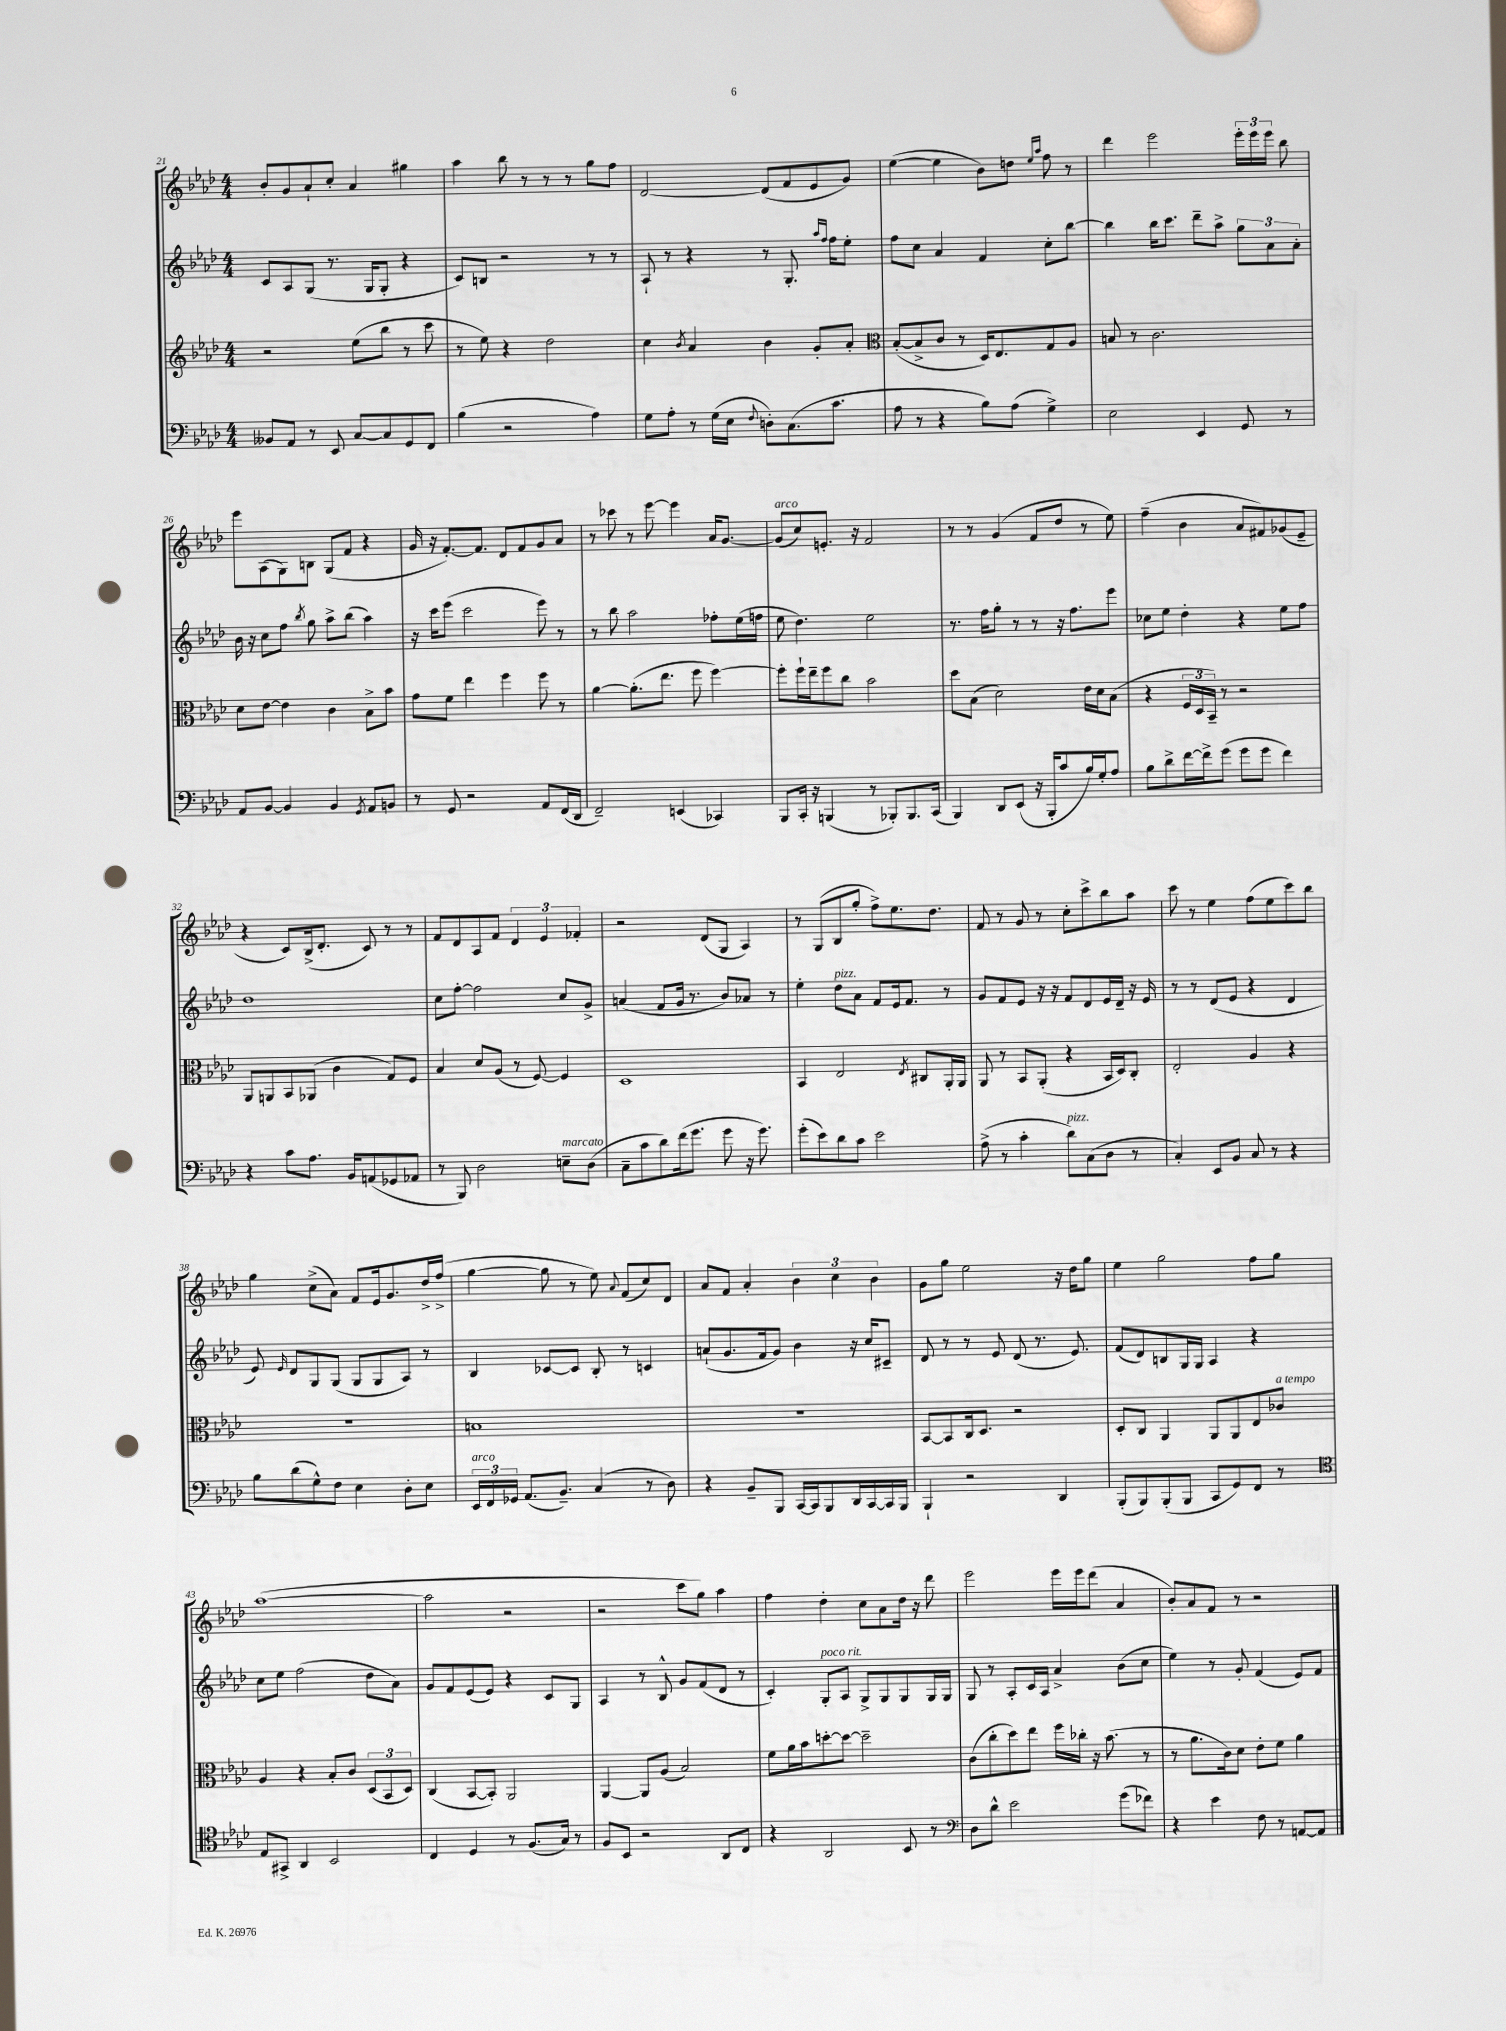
<<
\new StaffGroup <<
\new Staff = "s0" {
    \clef treble \key aes \major \numericTimeSignature \time 4/4
    \autoBeamOff bes'8[-. g'8 aes'8-! c''8]-. aes'4 gis''4 |
    aes''4 bes''8 r8 r8 r8 g''8[ f''8] |
    des'2~ des'8[( f'8 ees'8 g'8]) |
    ees''4~( ees''4 bes'8[) d''8] \grace { ees''16[ aes''16] } f''8 r8 |
    des'''4 ees'''2 \tuplet 3/2 { ees'''16[-. ees'''16 ees'''16] } bes''8 |
    ees'''8[ aes8( g8) b8] g8[( f'8] r4 |
    g'16 r16 f'8.[~-.) f'8.] des'8[ f'8 g'8 aes'8] |
    r8 ces'''8 r8 ees'''8~ ees'''4 aes'16[ g'8.]~ |
    g'8[^\markup { \italic "arco" }( c''8) e'8.]-. r16 f'2 |
    r8 r8 g'4( f'8[ des''8] r8 ees''8) |
    f''4--( bes'4 aes'8[ fis'8) ges'8( ees'8]-- |
    r4 c'8[) bes16->( des'8.]-. c'8) r8 r8 |
    f'8[ des'8 aes8 f'8] \tuplet 3/2 { des'4 ees'4 fes'4-. } |
    r2 des'8[( g8] aes4) |
    r8 g8[( bes8 g''8]-. f''8[->) ees''8. des''8.] |
    f'8 r8 g'8 r8 c''8[-. c'''8-> bes''8 aes''8] |
    c'''8 r8 ees''4 f''8[( ees''8 c'''8) bes''8] |
    g''4 c''8[->( aes'8]) f'8[ ees'16 g'8. des''16-> f''16]->( |
    g''4~ g''8 r8 ees''8) \appoggiatura { aes'8 } f'8[( c''8) des'8] |
    aes'8[ f'8] aes'4-. \tuplet 3/2 { bes'4 c''4 bes'4 } |
    g'8[ g''8] ees''2 r16 des''16[ g''8] |
    ees''4 g''2 f''8[ g''8] |
    aes''1~( |
    aes''2 r2 |
    r2 c'''8[ g''8]) aes''4 |
    f''4 des''4-. c''8[ aes'8 des''16] r16 des'''8 |
    ees'''2 ees'''16[ ees'''16 des'''8]( aes'4 |
    bes'8[-.) aes'8 f'8] r8 r2 \bar "|." |
}
\new Staff = "s1" {
    \clef treble \key aes \major \numericTimeSignature \time 4/4
    \autoBeamOff c'8[ aes8 g8]( r8. g16[ g8]-. r4 |
    c'8[) b8] r2 r8 r8 |
    aes8-! r8 r4 r8 g8.-. \grace { aes''16[ f''16] } f''16[ ees''8]-. |
    f''8[ c''8] aes'4 f'4 c''8[-. bes''8]~ |
    bes''4 bes''16[ c'''8.] des'''8[-- aes''8]-> \tuplet 3/2 { g''8[ aes'8 aes'8]-. } |
    bes'16 r16 c''8[ f''8] \acciaccatura { bes''8 } g''8 aes''8[-> bes''8]( aes''4) |
    r16 c'''16[ ees'''8]( c'''2 ees'''8) r8 |
    r8 bes''8 aes''2 fes''8[-. ees''16( f''16] |
    ees''8 des''4.) ees''2 |
    r8. f''16[ g''8]-. r8 r8 r16 f''8.[ ees'''8] |
    ces''8[ ees''8] des''4-. r4 ees''8[ f''8] |
    des''1 |
    c''8[ f''8]~-. f''2 c''8[ g'8]-> |
    a'4( f'8[ g'16] r8. bes'8[) aes'8] r8 |
    ees''4-. des''8[^\markup { \italic "pizz." } aes'8] f'8[ ees'16 f'8.] r8 |
    g'8[ f'8 ees'8] r16 r16 f'8[ des'8 ees'16 des'16]-- r16 ees'16 |
    r8 r8 des'8[( ees'8] r4 des'4 |
    ees'8) \grace { ees'16 } des'8[ g8 g8]( g8[ g8 aes8]) r8 |
    bes4 ces'8[~ ces'8] bes8-. r8 c'4 |
    a'8[-!( g'8. f'16 g'8]) bes'4 r16 c''16[ cis'8]-- |
    des'8 r8 r8 ees'8 des'8( r8. ees'8.) |
    f'8[( des'8) b8 g16 g16] aes4 r4 |
    c''8[ ees''8] f''2( des''8[ aes'8]) |
    g'8[ f'8 ees'8( ees'8]) r4 c'8[ g8] |
    aes4 r8 bes8-^ g'8[ f'8( des'8] r8 |
    c'4-.) g8[-.^\markup { \italic "poco rit." } aes8] g8[-> g8 g8 g16 g16] |
    g8 r8 aes8[-. c'16 aes16] aes'4-> bes'8[( c''8] |
    ees''4) r8 g'8-. f'4( ees'8[) f'8] \bar "|." |
}
\new Staff = "s2" {
    \clef treble \key aes \major \numericTimeSignature \time 4/4
    \autoBeamOff r2 ees''8[( bes''8] r8 c'''8 |
    r8 ees''8) r4 des''2 |
    c''4 \acciaccatura { bes'8 } aes'4 bes'4 g'8[-. aes'8]-. |
    \clef alto bes8[~-.( bes8-> c'8] r8 des16[) ees8. g8 aes8] |
    b8 r8 c'2. |
    des'8[ ees'8]~ ees'4 c'4 bes8[-> bes'8] |
    g'8[ f'8] ees''4 f''4 f''8 r8 |
    aes'4~ aes'8.[-.( ees''8.] f''8 f''4~) |
    f''8[-. f''16-! ees''16-- f''8 c''8] bes'2 |
    des''8[ bes8]( des'2) ees'16[ des'16 bes8]( |
    r4 \tuplet 3/2 { f16[ des16 bes,16]--) } r8 r2 |
    aes,8[ a,8 bes,8 aes,8]( c'4 g8[) f8] |
    bes4 des'8[ aes8]( r8 f8~) f4 |
    des1 |
    bes,4 ees2 \acciaccatura { ees8 } cis8[ aes,16-. aes,16] |
    aes,8 r8 bes,8[ aes,8]-.( r4 bes,16[ des16) c8]-. |
    ees2-. aes4 r4 |
    r1 |
    b1 |
    R1 |
    bes,8[~ bes,8 c16 des8.] r2 |
    des8[-. c8] aes,4 aes,8[ aes,8 ees8 ces'8]^\markup { \italic "a tempo" } |
    aes4 r4 bes8[-. c'8] \tuplet 3/2 { des8[( bes,8 des8]) } |
    c4( bes,8[~ bes,8]-.) aes,2 |
    aes,4~ aes,8[ aes8]( bes2) |
    f'8[ aes'16 bes'16 d''8~-. d''8]~ d''2-- |
    c'8[( c''8-. des''8) ees''8] f''16[ ces''16]-. r16 bes'8.( r8 |
    r8 aes'8.[ c'16) des'8] ees'8[-. f'8] aes'4 \bar "|." |
}
\new Staff = "s3" {
    \clef bass \key aes \major \numericTimeSignature \time 4/4
    \autoBeamOff beses,8[ aes,8] r8 ees,8 c8[~ c8 g,8 f,8] |
    bes4( r2 aes4) |
    g8[ aes8]-. r8 g16[( ees16] \appoggiatura { f8 } d8[-.) c8.( c'8.] |
    aes8 r8 r4 bes8[) aes8]( g4->) |
    ees2 ees,4 g,8 r8 |
    aes,8[ bes,8]~ bes,4 bes,4 \acciaccatura { g,8 } aes,8[ b,8] |
    r8 g,8 r2 aes,8[ f,16( des,16] |
    f,2--) e,4( ces,4) |
    bes,,8[ c,16]-. r16 b,,4( r8 bes,,8[-.) bes,,8. c,16]( |
    bes,,4) des,8[ ees,8]( r16 bes,,16[-. c'8 bes16) g16-. aes8] |
    bes8[ des'8-> f'16~ f'16-> g'8]( g'8[ g'8] f'4) |
    r4 c'8[ aes8.] bes,16[ a,8( ges,8 aes,8] |
    r8 bes,,8) des2 e8[--^\markup { \italic "marcato" } des8]( |
    c8[-- c'8 des'8) f'16( g'8.] g'8 r16 g'8.) |
    g'8[-.( ees'8) des'8 c'8] ees'2 |
    aes8->( r8 c'4-. des'8[^\markup { \italic "pizz." }) c8( des8] r8 |
    c4-.) ees,8[ bes,8] c8 r8 r4 |
    bes8[ des'8( g8-^) f8] ees4 des8[-. ees8] |
    \tuplet 3/2 { ees,16[^\markup { \italic "arco" } f,16 ges,16] } aes,8.[( bes,8.]--) c4( r8 des8) |
    r4 bes,8[-- bes,,8] c,16[~ c,16 bes,,8 des,16 c,16~ c,16 bes,,16] |
    bes,,4-! r2 des,4 |
    bes,,8[-.( bes,,8) bes,,8-.( bes,,8] c,8[ g,8) f,8] r8 |
    \clef tenor ees8[ gis,8]-> aes,4 bes,2 |
    c4 des4 r8 f8.[( g16]) r8 |
    f8[ bes,8] r2 aes,8[ c8] |
    r4 aes,2 bes,8 r8 |
    \clef bass des8[ des'8]-^ ees'2 g'8[( fes'8]) |
    r4 ees'4 f8 r8 a,8[~ a,8] \bar "|." |
}
>>
>>
\layout { \context { \Score currentBarNumber = #21 } }
